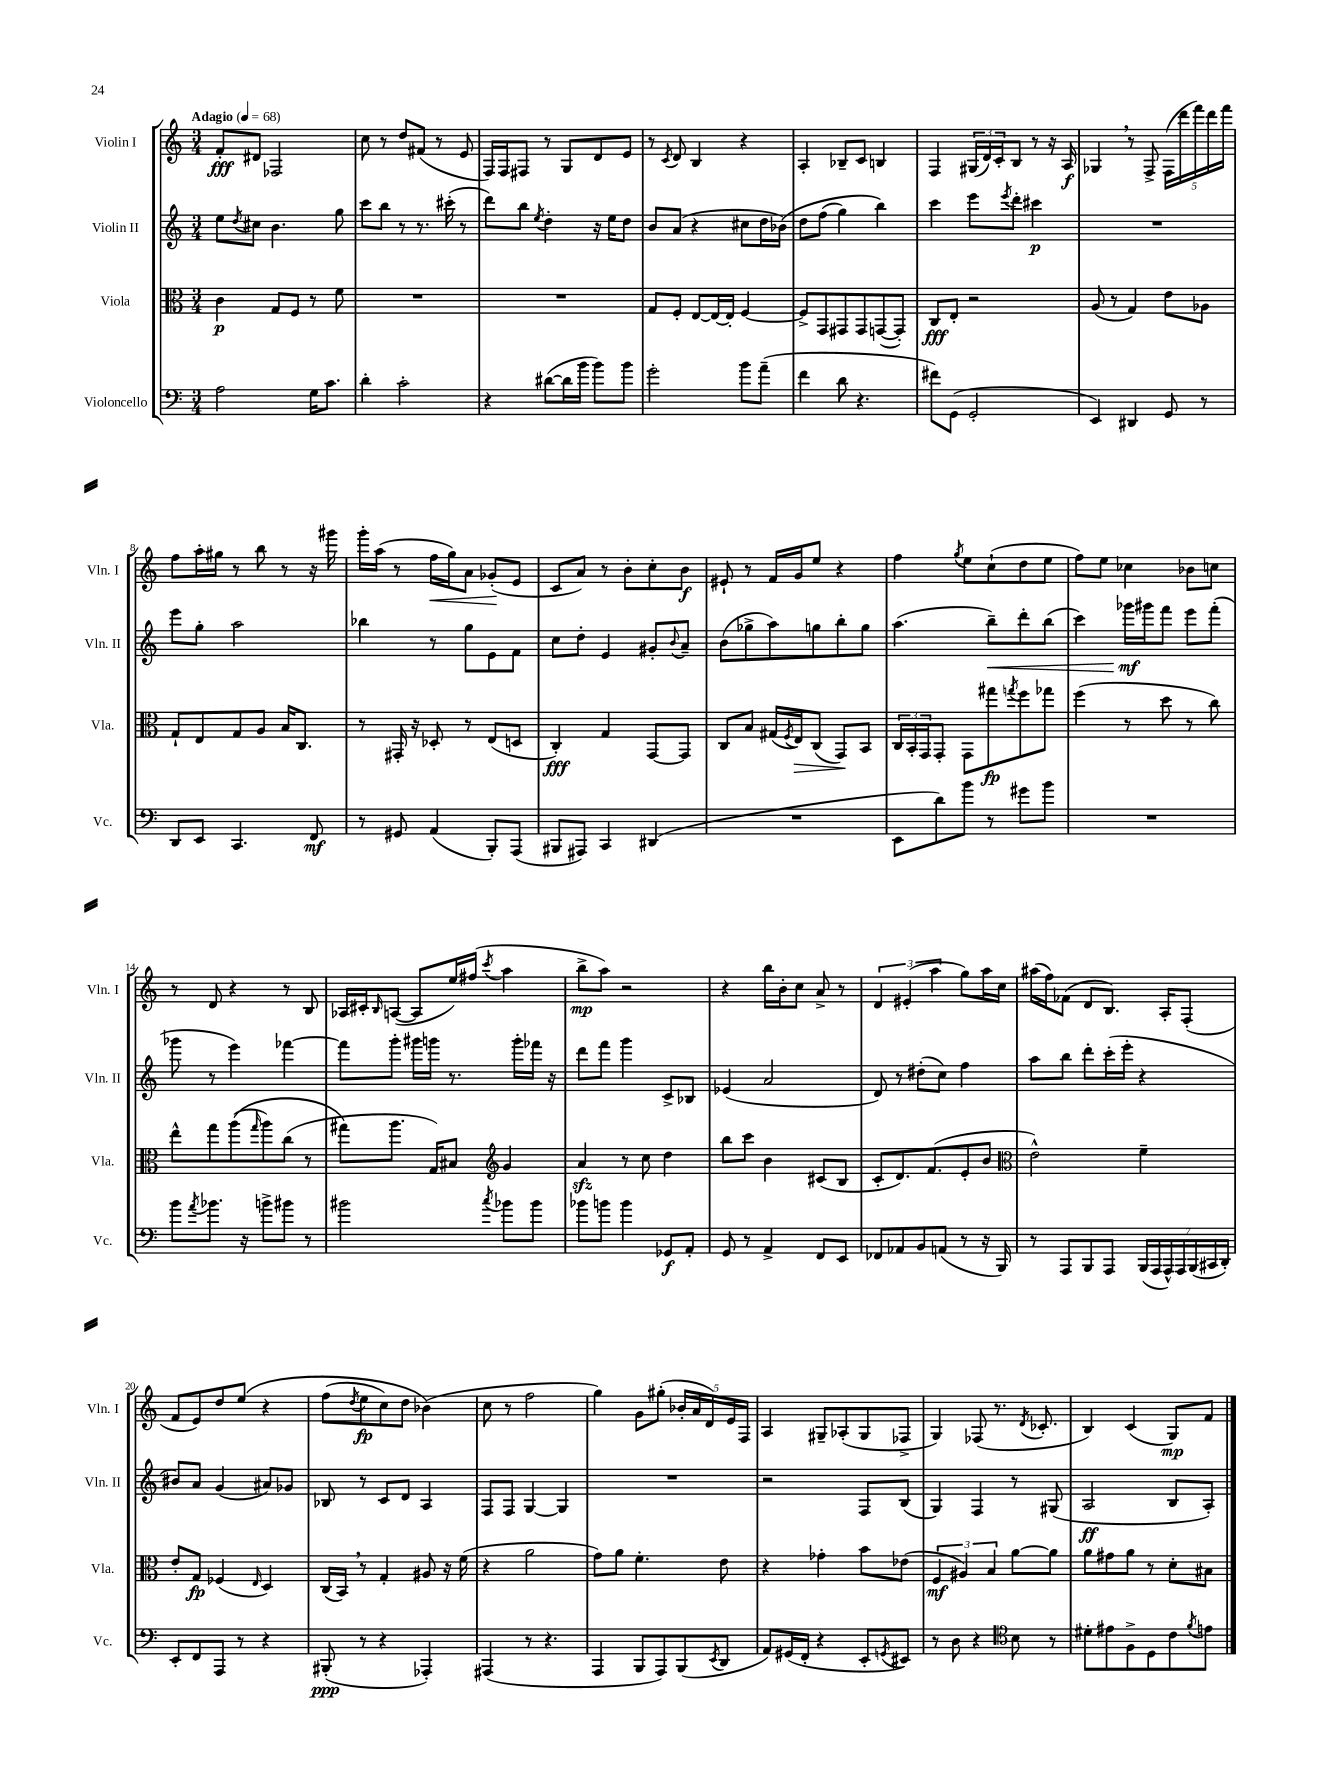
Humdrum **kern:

**kern	**dynam	**kern	**dynam	**kern	**dynam	**kern	**dynam
*part4	*part4	*part3	*part3	*part2	*part2	*part1	*part1
*staff4	*staff4	*staff3	*staff3	*staff2	*staff2	*staff1	*staff1
*I"Violoncello	*	*I"Viola	*	*I"Violin II	*	*I"Violin I	*
*I'Vc.	*	*I'Vla.	*	*I'Vln. II	*	*I'Vln. I	*
*clefF4	*	*clefC3	*	*clefG2	*	*clefG2	*
*k[]	*	*k[]	*	*k[]	*	*k[]	*
*M3/4	*	*M3/4	*	*M3/4	*	*M3/4	*
*MM68	*	*MM68	*	*MM68	*	*MM68	*
=1	=1	=1	=1	=1	=1	=1	=1
!	!	!	!	!	!	!LO:TX:a:B:t=Adagio	!
2A\	.	4c\	p	8ee\L	.	8f'/L	fff
.	.	.	.	8qdd/	.	.	.
.	.	.	.	8cc#X\J	.	8d#X/J	.
.	.	8G/L	.	4.b\	.	2F-X/	.
.	.	8F/J	.	.	.	.	.
16G\KL	.	8r	.	.	.	.	.
8.c\J	.	.	.	.	.	.	.
.	.	8f\	.	8gg\	.	.	.
=2	=2	=2	=2	=2	=2	=2	=2
4d'\	.	2.r	.	8ccc\L	.	8cc\	.
.	.	.	.	8bb\J	.	8r	.
2c'\	.	.	.	8r	.	8dd/L	.
.	.	.	.	8.r	.	(8f#X/J	.
.	.	.	.	.	.	8r	.
.	.	.	.	(16ccc#X'\	.	.	.
.	.	.	.	8r	.	8e/	.
=3	=3	=3	=3	=3	=3	=3	=3
4r	.	2.r	.	8ddd\L)	.	16F/LL)	.
.	.	.	.	.	.	16F/J	.
.	.	.	.	8bb\J	.	8F#X/J	.
.	.	.	.	8qee/	.	.	.
([8d#X\L	.	.	.	4dd'\	.	8r	.
16d#\L]	.	.	.	.	.	8G/L	.
16b\JJ	.	.	.	.	.	.	.
8b\L)	.	.	.	16r	.	8d/	.
.	.	.	.	16ee\KL	.	.	.
8b\J	.	.	.	8dd\J	.	8e/J	.
=4	=4	=4	=4	=4	=4	=4	=4
2g'\	.	8G/L	.	8b/L	.	8r	.
.	.	.	.	.	.	8qc/	.
.	.	8F'/J	.	(8a/J	.	8d/	.
.	.	[8E/L	.	4r	.	4B/	.
.	.	16E/L_	.	.	.	.	.
.	.	16E'/JJ]	.	.	.	.	.
8b\L	.	[4F/	.	8cc#X\L	.	4r	.
(8a~\J	.	.	.	16dd\L	.	.	.
.	.	.	.	(16b-X\JJ)	.	.	.
=5	=5	=5	=5	=5	=5	=5	=5
4f\	.	8F^/L]	.	8dd\L	.	4A'/	.
.	.	8GG/	.	(8ff\J	.	.	.
8d\	.	8GG#X/	.	4gg\)	.	8B-X~/L	.
4.r	.	8GG#/	.	.	.	8c/J	.
.	.	([8GGn/	.	4bb\)	.	4Bn/	.
.	.	8GG'/J])	.	.	.	.	.
=6	=6	=6	=6	=6	=6	=6	=6
8f#X\L)	.	8C/L	fff	4ccc\	.	4F/	.
(8GG\J	.	8E'/J	.	.	.	.	.
2GG'/	.	2r	.	8eee\L	.	(24G#X/LL	.
.	.	.	.	.	.	24d/)	.
.	.	.	.	.	.	24c'/J	.
.	.	.	.	8qeee/	.	.	.
.	.	.	.	8ddd'\J	.	8B/J	.
.	.	.	.	4ccc#X\	p	8r	.
.	.	.	.	.	.	16r	.
.	.	.	.	.	.	16A/	f
=7	=7	=7	=7	=7	=7	=7	=7
4EE/)	.	(8A/	.	2.r	.	4G-X,/	.
.	.	8r	.	.	.	.	.
4DD#X/	.	4G/)	.	.	.	8r	.
.	.	.	.	.	.	8F^/	.
8GG/	.	8e\L	.	.	.	(20F\LL	.
.	.	.	.	.	.	20ddd\	.
.	.	.	.	.	.	20fff\)	.
8r	.	8A-X\J	.	.	.	.	.
.	.	.	.	.	.	20ddd\	.
.	.	.	.	.	.	20fff\JJ	.
!!LO:LB:g=z
=8	=8	=8	=8	=8	=8	=8	=8
8DD/L	.	8G`/L	.	8eee\L	.	8ff\L	.
8EE/J	.	8E/	.	8gg'\J	.	16aa'\L	.
.	.	.	.	.	.	16gg#X\JJ	.
4.CC/	.	8G/	.	2aa\	.	8r	.
.	.	8A/J	.	.	.	8bb\	.
.	.	16B/KL	.	.	.	8r	.
.	.	8.C/J	.	.	.	.	.
8FF/	mf	.	.	.	.	16r	.
.	.	.	.	.	.	16ggg#X\	.
=9	=9	=9	=9	=9	=9	=9	=9
8r	.	8r	.	4bb-X\	.	16ggg'\LL	.
.	.	.	.	.	.	(16aa\JJ	.
8GG#X/	.	16GG#X'/	.	.	.	8r	.
.	.	16r	.	.	.	.	.
!	!	!	!	!	!	!	!LO:HP:b
(4AA/	.	8D-X'/	.	8r	.	16ff\LL	<
.	.	.	.	.	.	16gg\J)	.
.	.	8r	.	8gg\L	.	8a\J	.
8BBB'/L)	.	(8E/L	.	8e\	.	(8g-X'/L	.
(8AAA/J	.	8Dn/J	.	8f\J	.	8e/J	[
=10	=10	=10	=10	=10	=10	=10	=10
8BBB#X/L	.	4C'/)	fff	8cc\L	.	8c/L	.
8AAA#X/J)	.	.	.	8dd'\J	.	8a/J)	.
4CC/	.	4G/	.	4e/	.	8r	.
.	.	.	.	.	.	8b'\L	.
(4DD#X/	.	[8GG/L	.	8g#X'/L	.	8cc'\	.
.	.	.	.	8qqb/	.	.	.
.	.	8GG/J]	.	8a~/J	.	8b\J	f
=11	=11	=11	=11	=11	=11	=11	=11
2.r	.	8C/L	.	(8b\L	.	8e#X`/	.
.	.	8B/J	.	8gg-X^\	.	8r	.
.	.	(16G#X/LL	.	8aa\)	.	16f/LL	.
.	.	8qF/	.	.	.	.	.
!	!	!	!LO:HP:b	!	!	!	!
.	.	16E/J)	>	.	.	16g/J	.
.	.	(8C/J	.	8ggn\	.	8ee/J	.
.	.	8GG/L)	.	8bb'\	.	4r	.
.	.	8BB/J	]	8gg\J	.	.	.
=12	=12	=12	=12	=12	=12	=12	=12
8EE\L	.	24C/LL	.	(4.aa\	.	4ff\	.
.	.	24BB'/	.	.	.	.	.
.	.	24GG/J	.	.	.	.	.
8d\)	.	8GG'/J	.	.	.	.	.
.	.	.	.	.	.	8qgg/	.
8b\J	.	8GG\L	.	.	.	8ee\L	.
!	!	!	!	!	!LO:HP:b	!	!
8r	.	8gg#X\	fp	8bb~\L)	<	(8cc`\	.
.	.	8qggn/	.	.	.	.	.
8g#X\L	.	8ff\	.	8ddd'\	.	8dd\	.
8b\J	.	8gg-X\J	.	(8bb\J	.	8ee\J	.
=13	=13	=13	=13	=13	=13	=13	=13
2.r	.	(4ff\	.	4ccc\)	.	8ff\L)	.
.	.	.	.	.	.	8ee\J	.
.	.	8r	.	16ggg-X\LL	mf	4cc-X\	.
.	.	.	.	16ggg#X\J	[	.	.
.	.	8dd\	.	8fff\J	.	.	.
.	.	8r	.	8eee\L	.	8b-X\L	.
.	.	8cc\)	.	(8fff'\J	.	8ccn\J	.
!!LO:LB:g=z
=14	=14	=14	=14	=14	=14	=14	=14
8b\L	.	8ee^^\L	.	8ggg-X\	.	8r	.
8qa/	.	.	.	.	.	.	.
8.b-X\J	.	8gg\	.	8r	.	8d/	.
.	.	((8aa\	.	4eee\)	.	4r	.
16r	.	.	.	.	.	.	.
.	.	16qqgg/	.	.	.	.	.
8bn^\L	.	8aa\)	.	.	.	.	.
8b#X\J	.	(8cc\J	.	[4fff-X\	.	8r	.
8r	.	8r	.	.	.	8B/	.
=15	=15	=15	=15	=15	=15	=15	=15
2b#X\	.	8gg#X\L)	.	8fff-\L]	.	16A-X/LL	.
.	.	.	.	.	.	16c#X'/J	.
.	.	.	.	.	.	16qqB/	.
.	.	8.aa\J	.	8ggg'\J	.	([8An/J	.
.	.	.	.	16ggg#X\LL	.	8A/L]	.
.	.	16G/KL)	.	16gggn\JJ	.	.	.
.	.	8B#X/J	.	8.r	.	16ee/L)	.
.	.	.	.	.	.	(16ff#X/JJ	.
8qcc/	.	.	.	.	.	.	.
*	*	*clefG2	*	*	*	*	*
.	.	.	.	.	.	8qccc/	.
8b-X\L	.	4g/	.	.	.	4aa\	.
.	.	.	.	16ggg'\LL	.	.	.
8b-\J	.	.	.	16fff-X\JJ	.	.	.
.	.	.	.	16r	.	.	.
=16	=16	=16	=16	=16	=16	=16	=16
8b-X\L	.	4azz/	.	8ddd\L	.	8bb^\L	mp
8bn\J	.	.	.	8fff\J	.	8aa\J)	.
4b\	.	8r	.	4ggg\	.	2r	.
.	.	8cc\	.	.	.	.	.
8GG-X/L	f	4dd\	.	8c^/L	.	.	.
8AA'/J	.	.	.	8B-X/J	.	.	.
=17	=17	=17	=17	=17	=17	=17	=17
8GG/	.	8bb\L	.	(4e-X/	.	4r	.
8r	.	8ccc\J	.	.	.	.	.
4AA^/	.	4b\	.	2a/	.	16bb\LL	.
.	.	.	.	.	.	16b'\J	.
.	.	.	.	.	.	8cc\J	.
8FF/L	.	(8c#X/L	.	.	.	8a^/	.
8EE/J	.	8B/J	.	.	.	8r	.
=18	=18	=18	=18	=18	=18	=18	=18
8FF-X/L	.	8c'/L	.	8d/)	.	6d/	.
8AA-X/	.	8.d/)	.	8r	.	.	.
.	.	.	.	.	.	(6e#X'/	.
8BB/	.	.	.	(8dd#X'\L	.	.	.
.	.	(8.f/	.	.	.	.	.
.	.	.	.	.	.	6aa\	.
(8AAn/J	.	.	.	8cc\J)	.	.	.
8r	.	8e'/	.	4ff\	.	8gg\L)	.
16r	.	8b/J	.	.	.	16aa\L	.
16BBB/)	.	.	.	.	.	16cc\JJ	.
=19	=19	=19	=19	=19	=19	=19	=19
*	*	*clefC3	*	*	*	*	*
8r	.	2e^^\)	.	8aa\L	.	(16aa#X\LL	.
.	.	.	.	.	.	16ff\J)	.
8AAA/L	.	.	.	8bb\J	.	(8f-X\J	.
8BBB/	.	.	.	8ddd'\L	.	8d/L	.
8AAA/J	.	.	.	(16ccc'\L	.	8.B/J)	.
.	.	.	.	16eee'\JJ	.	.	.
(28BBB/LL	.	4f~\	.	4r	.	.	.
28AAA/	.	.	.	.	.	.	.
.	.	.	.	.	.	16A'/KL	.
28AAA^^/)	.	.	.	.	.	.	.
28AAA/	.	.	.	.	.	.	.
.	.	.	.	.	.	(8F'/J	.
(28BBB/	.	.	.	.	.	.	.
28CC#X/	.	.	.	.	.	.	.
28DD'/JJ)	.	.	.	.	.	.	.
!!LO:LB:g=z
=20	=20	=20	=20	=20	=20	=20	=20
8EE'/L	.	8e'/L	.	8b#X/L)	.	8f/L	.
8FF/	.	8G/J	fp	8a/J	.	8e/)	.
8AAA/J	.	(4F-X/	.	(4g/	.	8dd/	.
8r	.	.	.	.	.	(8ee/J	.
.	.	16qqE/	.	.	.	.	.
4r	.	4D/)	.	8a#X/L)	.	4r	.
.	.	.	.	8g-X/J	.	.	.
=21	=21	=21	=21	=21	=21	=21	=21
(8BBB#X'/	ppp	(16C/LL	.	8B-X/	.	(8ff\L	.
.	.	16BB,/JJ)	.	.	.	.	.
.	.	.	.	.	.	8qdd/	.
8r	.	8r	.	8r	.	8ee\	fp
4r	.	4G'/	.	8c/L	.	8cc\)	.
.	.	.	.	8d/J	.	8dd\J	.
4AAA-X'/)	.	8A#X/	.	4A/	.	(4b-X\)	.
.	.	16r	.	.	.	.	.
.	.	(16f\	.	.	.	.	.
=22	=22	=22	=22	=22	=22	=22	=22
(4AAA#X/	.	4r	.	8F/L	.	8cc\	.
.	.	.	.	8F/J	.	8r	.
8r	.	2a\	.	[4G/	.	2ff\	.
4.r	.	.	.	.	.	.	.
.	.	.	.	4G/]	.	.	.
=23	=23	=23	=23	=23	=23	=23	=23
4AAA/	.	8g\L)	.	2.r	.	4gg\)	.
.	.	8a\J	.	.	.	.	.
8BBB/L	.	4.f'\	.	.	.	8g\L	.
8AAA/)	.	.	.	.	.	(8gg#X'\J	.
(8BBB/	.	.	.	.	.	20b-X'/LL	.
.	.	.	.	.	.	20a/	.
.	.	.	.	.	.	20d/)	.
8qEE/	.	.	.	.	.	.	.
8DD/J	.	8e\	.	.	.	.	.
.	.	.	.	.	.	20e/	.
.	.	.	.	.	.	20F/JJ	.
=24	=24	=24	=24	=24	=24	=24	=24
8AA/L)	.	4r	.	2r	.	4A/	.
(16GG#X/L	.	.	.	.	.	.	.
16FF'/JJ	.	.	.	.	.	.	.
4r	.	4g-X'\	.	.	.	8G#X~/L	.
.	.	.	.	.	.	(8A-X'/	.
8EE'/L	.	8b\L	.	8F/L	.	8G#/	.
8qGGn/	.	.	.	.	.	.	.
8EE#X/J)	.	(8e-X\J	.	(8B/J	.	8F-X^/J	.
=25	=25	=25	=25	=25	=25	=25	=25
8r	.	6F/	mf	4G/)	.	4G/)	.
8D\	.	.	.	.	.	.	.
.	.	6A#X/)	.	.	.	.	.
4r	.	.	.	4F/	.	(8F-X/	.
.	.	6B/	.	.	.	.	.
.	.	.	.	.	.	8.r	.
*clefC4	*	*	*	*	*	*	*
8B\	.	[8a\L	.	8r	.	.	.
.	.	.	.	.	.	8qd/	.
.	.	.	.	.	.	8.c-X'/	.
8r	.	8a\J]	.	(8G#X/	.	.	.
=26	=26	=26	=26	=26	=26	=26	=26
8d#X'\L	.	8a\L	.	2A/	ff	4B/)	.
8e#X\	.	8g#X\	.	.	.	.	.
8F^\	.	8a\J	.	.	.	(4c/	.
8D\	.	8r	.	.	.	.	.
8c\	.	8d'\L	.	8B/L	.	8G/L)	mp
8qf/	.	.	.	.	.	.	.
8en\J	.	8B#X\J	.	8A'/J)	.	8f/J	.
==	==	==	==	==	==	==	==
*-	*-	*-	*-	*-	*-	*-	*-
